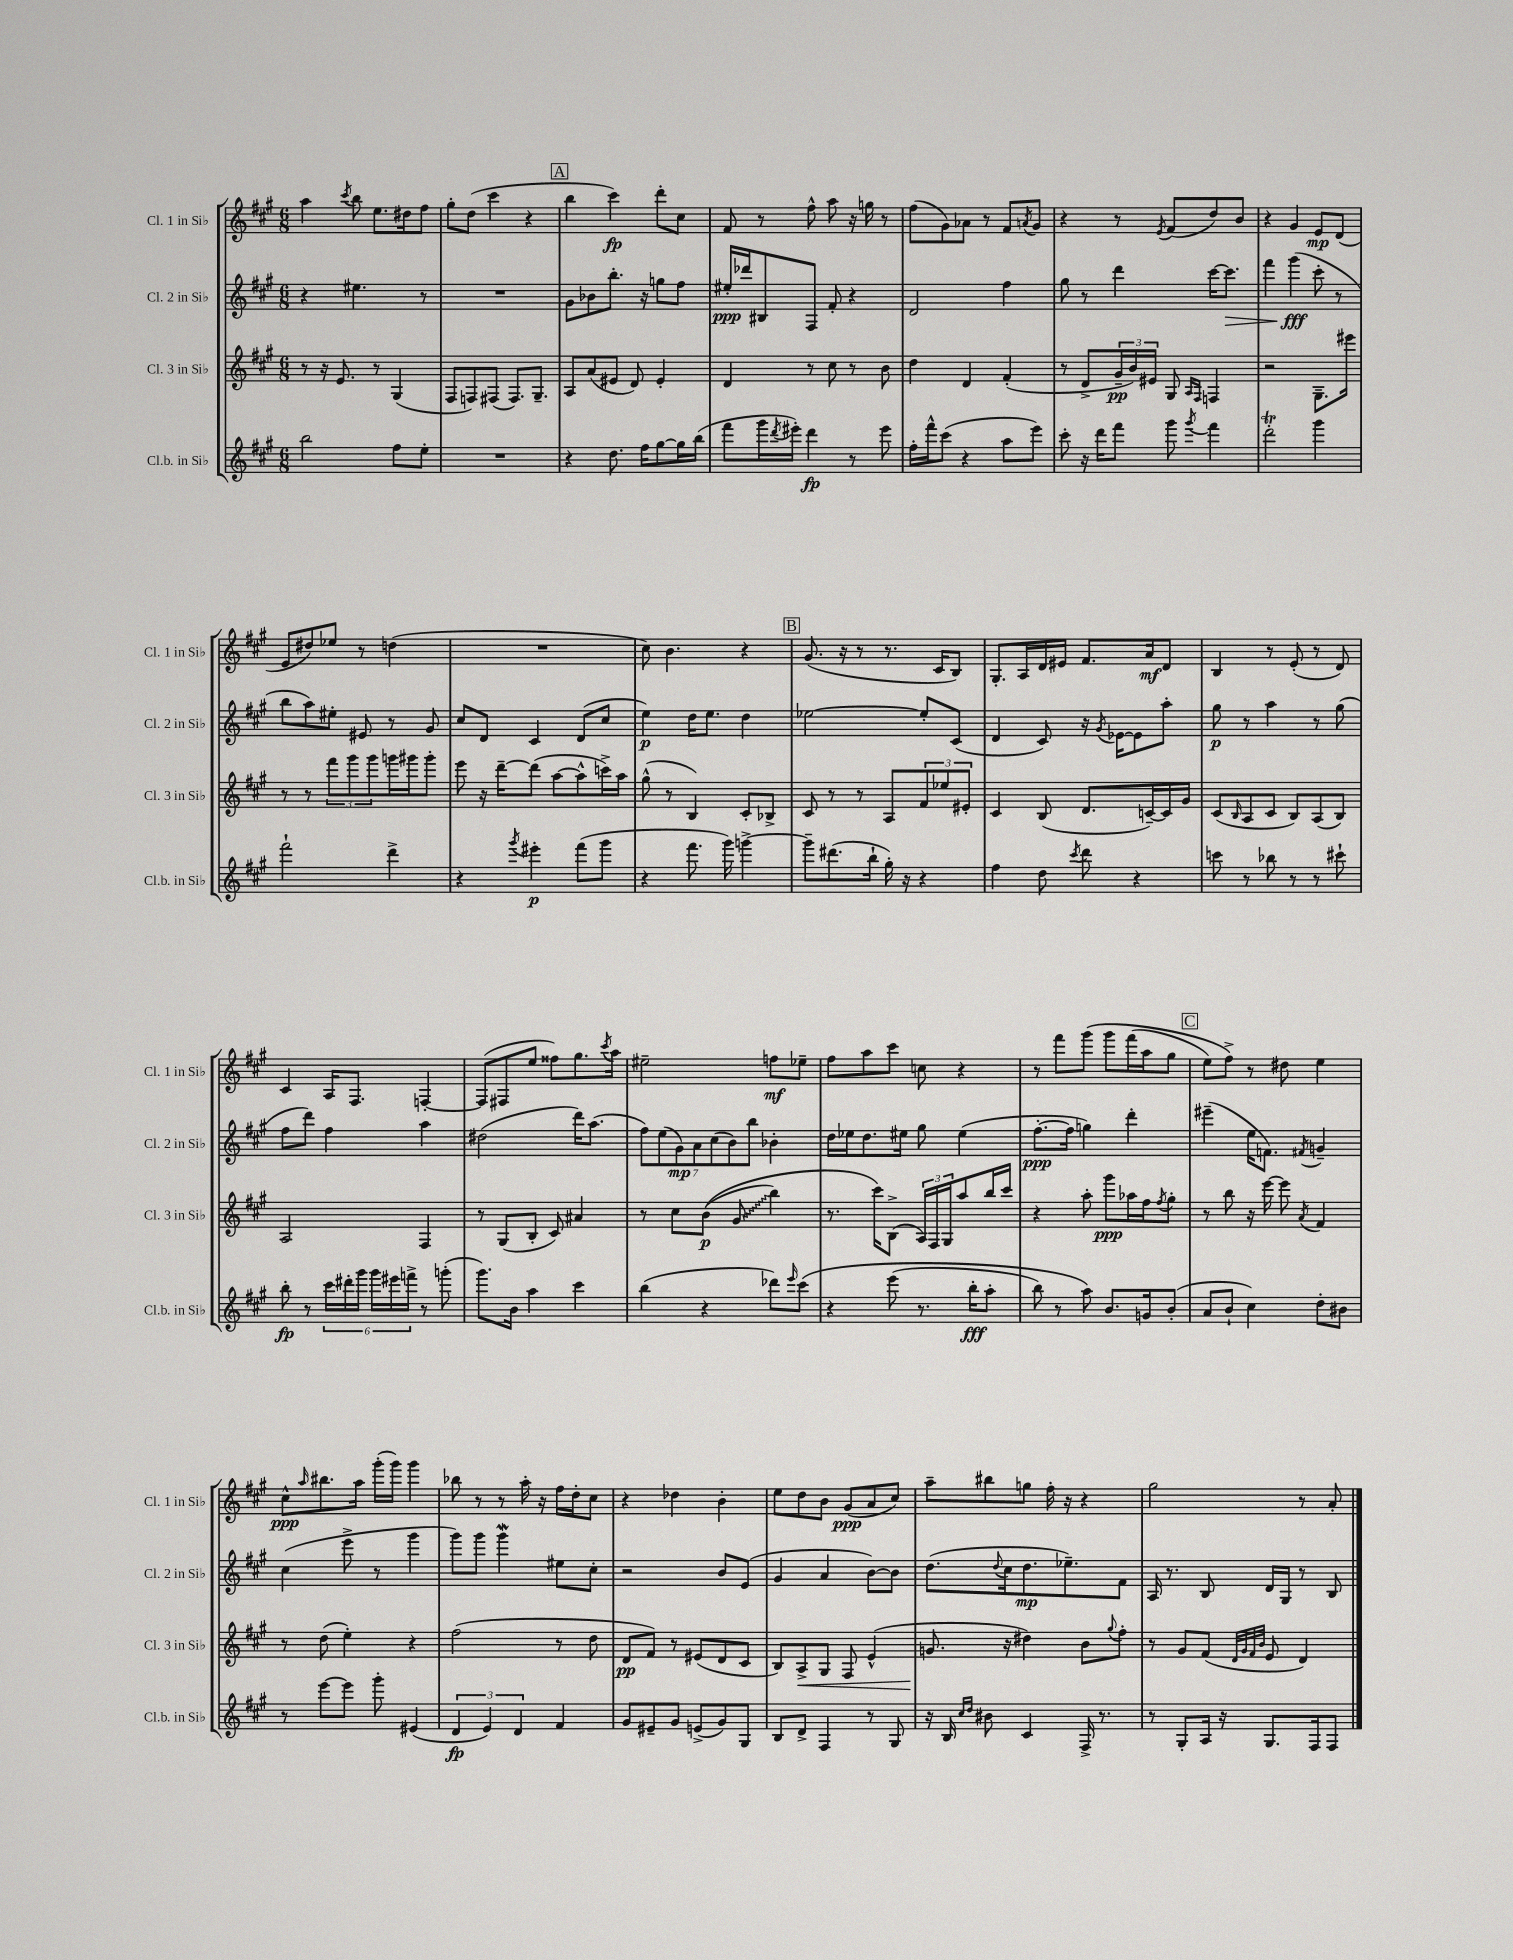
<<
\new StaffGroup <<
\new Staff = "s0" \with { instrumentName = "Cl. 1 in Sib" shortInstrumentName = "Cl. 1 in Sib" } {
    \clef treble \key a \major \numericTimeSignature \time 6/8
    a''4 \acciaccatura { cis'''8 } b''8 e''8. dis''16 fis''8 |
    gis''8-. d''8( cis'''4 r4 |
    \mark \markup { \box "A" } b''4 cis'''4\fp) d'''8-. cis''8 |
    fis'8 r8 fis''8-^ a''8 r16 g''16 r8 |
    fis''8( gis'8) aes'8 r8 fis'8 \acciaccatura { a'8 } gis'8 |
    r4 r8 \acciaccatura { e'8 } fis'8( d''8) b'8 |
    r4 gis'4 e'8\mp d'8( |
    e'8 dis''8) ees''8 r8 d''4( |
    R2. |
    cis''8) b'4. r4 |
    \mark \markup { \box "B" } gis'8.( r16 r8 r8. cis'16 b8) |
    gis8.-. a16 d'16 eis'16 fis'8. a'16\mf d'8 |
    b4 r8 e'8-.( r8 d'8) |
    cis'4 a16 fis8. f4~-. |
    f8( fis8 e''8 fisis''8) gis''8. \acciaccatura { cis'''8 } a''16 |
    eis''2-- f''8\mf ees''8-- |
    fis''8 a''8 cis'''8 c''8 r4 |
    r8 fis'''8 gis'''8\( gis'''8 fis'''16( a''16 gis''8 |
    \mark \markup { \box "C" } e''8) fis''8->\) r8 dis''8 e''4 |
    cis''8-^\ppp \grace { a''16 } bis''8. a''16 gis'''16-.( gis'''16) gis'''4 |
    bes''8 r8 r8 a''16-. r16 fis''16 d''16-. cis''8 |
    r4 des''4 b'4-. |
    e''8 d''8 b'8 gis'8\ppp( a'8 cis''8) |
    a''8-- bis''8 g''8 fis''16-. r16 r4 |
    gis''2 r8 a'8-. \bar "|." |
}
\new Staff = "s1" \with { instrumentName = "Cl. 2 in Sib" shortInstrumentName = "Cl. 2 in Sib" } {
    \clef treble \key a \major \numericTimeSignature \time 6/8
    r4 eis''4. r8 |
    R2. |
    \mark \markup { \box "A" } gis'8 bes'8 b''8.-. r16 g''8 fis''8 |
    eis''16-.\ppp des'''16 bis8 fis8 fis'8-. r4 |
    d'2 fis''4 |
    gis''8 r8 d'''4 cis'''16~ cis'''8.\> |
    fis'''4 gis'''4\fff\!( cis'''8-. r8 |
    b''8 a''8) eis''8-. eis'8 r8 gis'8 |
    cis''8 d'8 cis'4 d'8( cis''8 |
    e''4\p) d''16 e''8. d''4 |
    \mark \markup { \box "B" } ees''2~ ees''8-. cis'8( |
    d'4 cis'8) r16 \acciaccatura { gis'8 } ees'16~ ees'8 a''8-. |
    gis''8\p r8 a''4 r8 gis''8( |
    fis''8 d'''8) fis''4 a''4 |
    dis''2( d'''16) a''8.( |
    \tuplet 7/4 { fis''8) e''8( gis'8\mp) a'8 cis''8( b'8) b''8 } bes'4-. |
    d''16 ees''16 d''8. eis''16 gis''8 eis''4( |
    fis''8.~-.\ppp fis''16 g''4) d'''4-. |
    \mark \markup { \box "C" } eis'''4--( e''16 f'8.) \acciaccatura { fis'8 } g'4-- |
    cis''4( e'''8-> r8 gis'''4 |
    gis'''8) gis'''8 gis'''4\mordent eis''8 cis''8-. |
    r2 b'8 e'8( |
    gis'4 a'4 b'8~) b'8 |
    d''8.( \appoggiatura { d''8 } cis''16 d''8.\mp ees''8.--) fis'8 |
    a16 r8. b8 d'16 gis16 r8 b8 \bar "|." |
}
\new Staff = "s2" \with { instrumentName = "Cl. 3 in Sib" shortInstrumentName = "Cl. 3 in Sib" } {
    \clef treble \key a \major \numericTimeSignature \time 6/8
    r8 r16 e'8. r8 gis4( |
    fis8 f8) fis8( fis8.) gis8.-- |
    \mark \markup { \box "A" } a8 a'8( eis'8 d'8) eis'4-. |
    d'4 r8 cis''8 r8 b'8 |
    d''4 d'4 fis'4-.( |
    r8 d'8-> \tuplet 3/2 { gis'16--\pp b'16) eis'16 } gis8 \grace { a16 fis16 } f4 |
    r2 gis8.-- eis'''16 |
    r8 r8 \tuplet 3/2 { fis'''8 gis'''8 gis'''8 } g'''16 gis'''16 gis'''8-. |
    e'''8 r16 d'''16~-- d'''8( a''8~ a''8-^ c'''16->) a''16 |
    gis''8-^( r8 b4) cis'8-. bes8-> |
    \mark \markup { \box "B" } cis'8 r8 r8 a8 \tuplet 3/2 { fis'8 ees''8 eis'8-. } |
    cis'4 b8( d'8. c'16~--) c'16 gis'16 |
    cis'8( \grace { b16 } a8 cis'8 b8) a8( b8) |
    a2 fis4 |
    r8 gis8( b8-. cis'8) ais'4 |
    r8 cis''8 b'8\p(\( \once \override Glissando.style = #'zigzag gis'8\glissando b''4) |
    r8. cis'''16\) b8->( \tuplet 3/2 { a16) fis16 gis16 } a''8 b''16 cis'''16 |
    r4 a''8-. gis'''8\ppp aes''16 fis''16 \acciaccatura { fis''8 } gis''8-. |
    \mark \markup { \box "C" } r8 b''8 r16 e'''16~ e'''8 \acciaccatura { a'8 } fis'4 |
    r8 d''8( e''4-.) r4 |
    fis''2( r8 d''8 |
    d'8\pp fis'8) r8 eis'8( d'8 cis'8 |
    b8) a8->\< gis8 fis8 e'4-^( |
    g'8.\! r16 dis''4) b'8 \appoggiatura { gis''8 } fis''8-. |
    r8 gis'8 fis'8( \grace { d'32 gis'32 fis'32 b'32 } e'8 d'4) \bar "|." |
}
\new Staff = "s3" \with { instrumentName = "Cl.b. in Sib" shortInstrumentName = "Cl.b. in Sib" } {
    \clef treble \key a \major \numericTimeSignature \time 6/8
    b''2 fis''8 e''8-. |
    R2. |
    \mark \markup { \box "A" } r4 d''8. fis''16 gis''8~ gis''16 b''16( |
    fis'''8 gis'''16 \acciaccatura { d'''8 } eis'''16-.) d'''4\fp r8 eis'''8 |
    fis''16-. fis'''16-^ cis'''8( r4 a''8 e'''8) |
    cis'''8-. r16 d'''16 fis'''8 gis'''8 \acciaccatura { gis'''8 } fis'''4 |
    d'''2-.\trill gis'''4 |
    fis'''2-! d'''4-> |
    r4 \acciaccatura { gis'''8 } eis'''4-.\p fis'''8( gis'''8 |
    r4 fis'''8. gis'''16) g'''4~-> |
    \mark \markup { \box "B" } g'''8-- dis'''8.( b''16-! gis''16-.) r16 r4 |
    fis''4 d''8 \acciaccatura { cis'''8 } d'''8 r4 |
    c'''8 r8 bes''8 r8 r8 cis'''8-! |
    b''8-.\fp r8 \tuplet 6/4 { cis'''16 dis'''16-. gis'''16 gis'''16 eis'''16 f'''16-> } r8 g'''8-.( |
    gis'''8.) b'16 a''4 cis'''4 |
    b''4( r4 des'''8) \grace { e'''16 } cis'''8\( |
    r4 e'''8( r8. b''16-.\fff a''8-. |
    b''8) r8 a''8\) b'8. g'16 b'8-.( |
    \mark \markup { \box "C" } a'8 b'8-! cis''4) d''8-. bis'8 |
    r8 e'''8~ e'''8 gis'''8-. eis'4( |
    \tuplet 3/2 { d'4\fp e'4) d'4 } fis'4 |
    gis'8 eis'8-- gis'8 e'8->( gis'8) gis8 |
    b8 d'8-> fis4 r8 gis8 |
    r16 b16 \grace { cis''16 d''16 } bis'8 cis'4 fis16-> r8. |
    r8 gis8-. a16 r16 gis8. fis16 fis8 \bar "|." |
}
>>
>>
\layout { \context { \Score \remove "Bar_number_engraver" } }
